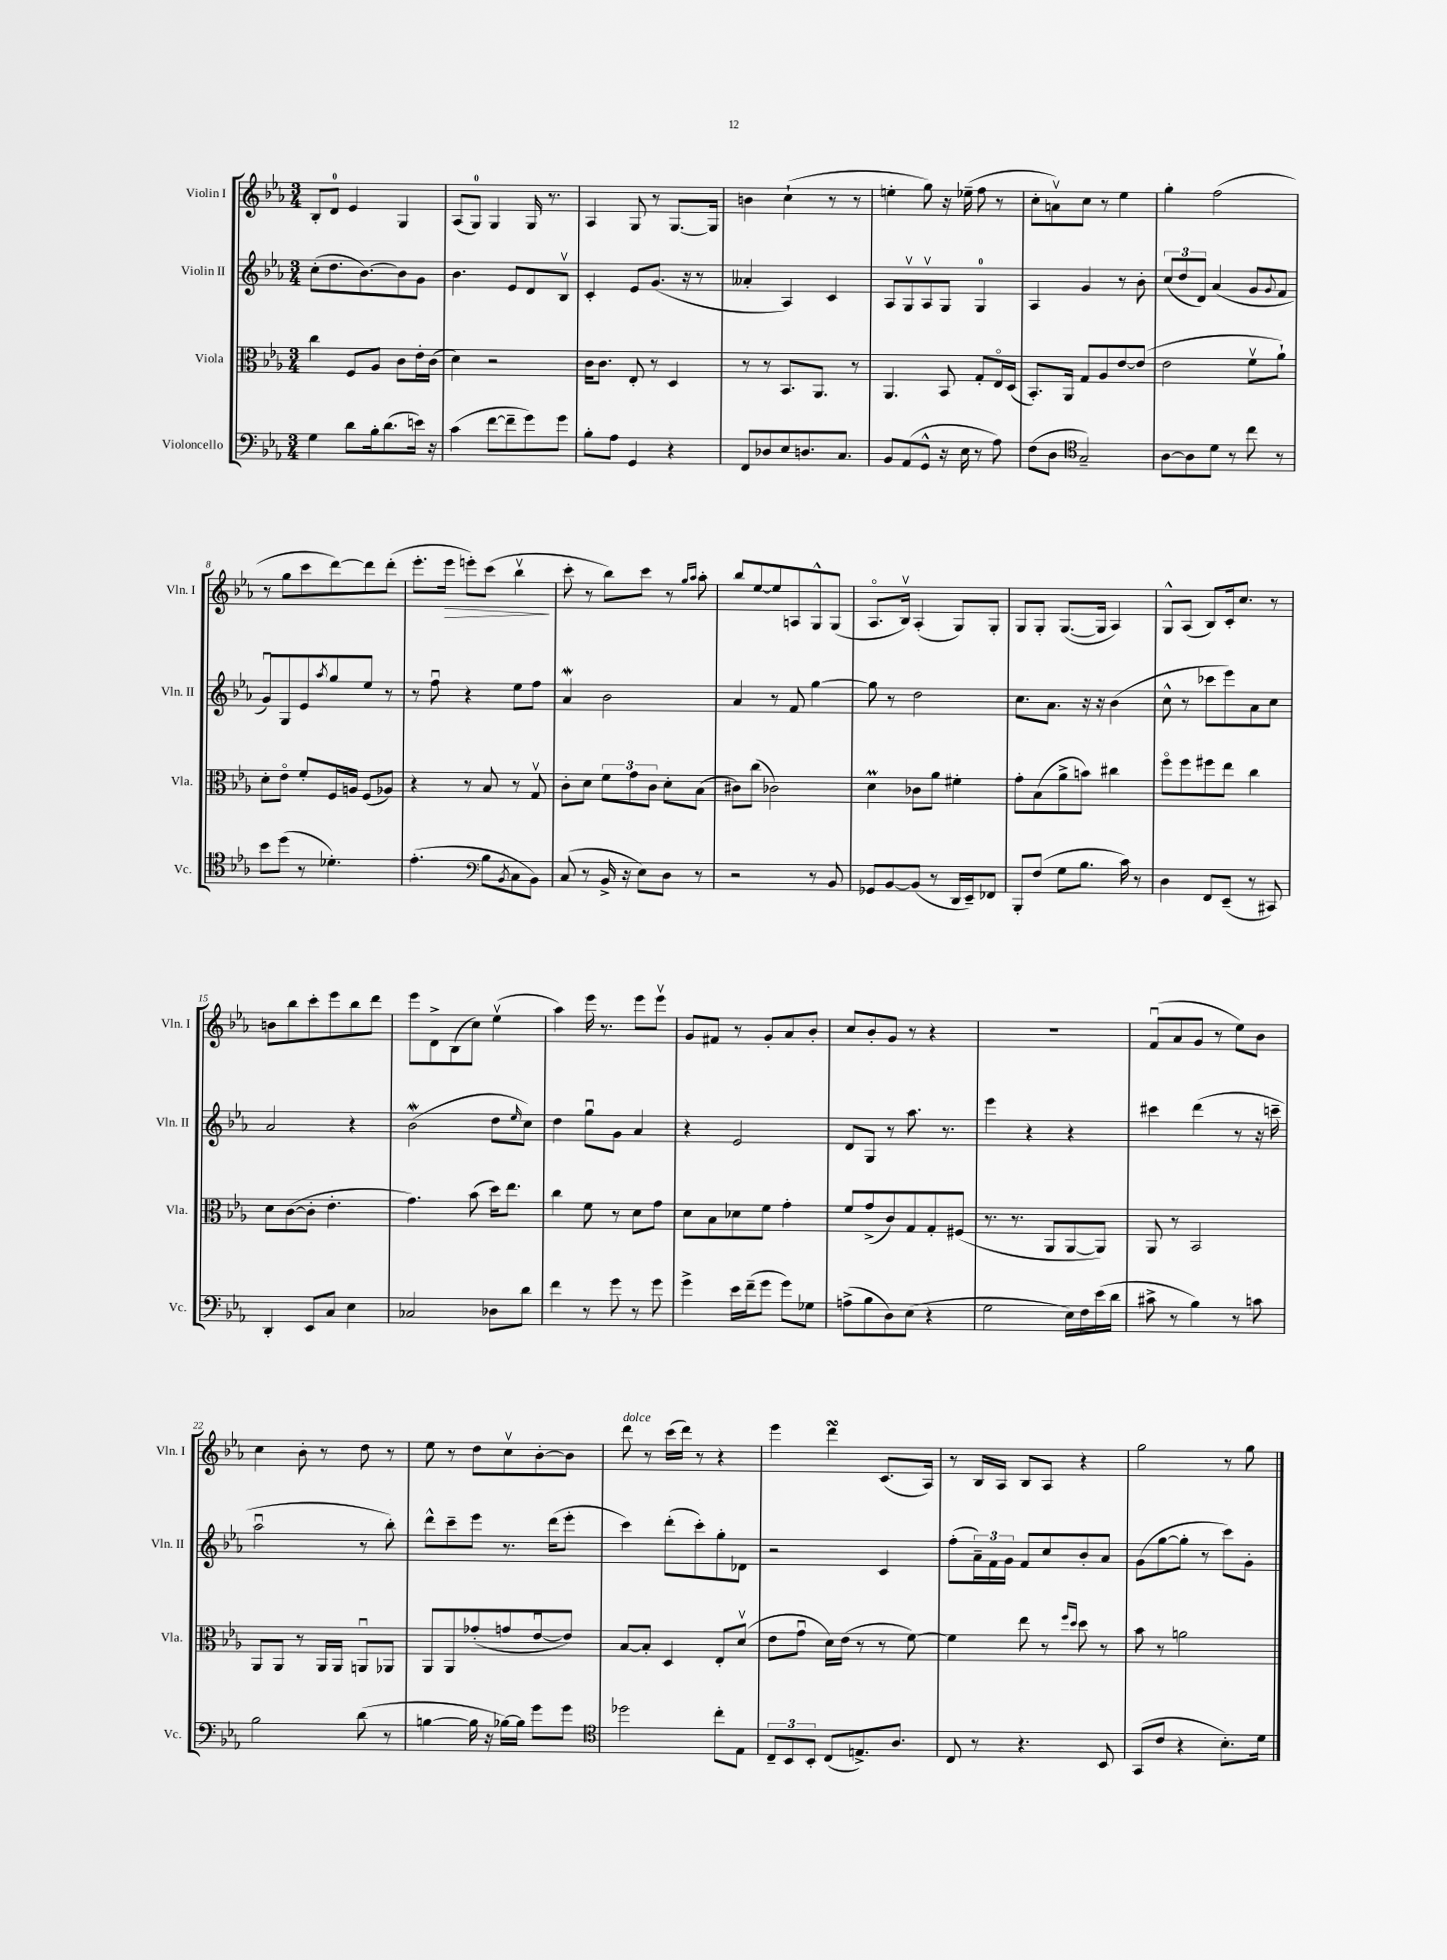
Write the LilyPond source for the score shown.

<<
\new StaffGroup <<
\new Staff = "s0" \with { instrumentName = "Violin I" shortInstrumentName = "Vln. I" } {
    \clef treble \key ees \major \numericTimeSignature \time 3/4
    bes8-. d'8-0 ees'4 g4 |
    aes8( g8-0) g4 g16 r8. |
    aes4 g8 r8 g8.~ g16 |
    b'4 c''4-!( r8 r8 |
    e''4-. g''8) r16 ees''16--( f''8 r8 |
    c''8-. a'8\upbow) c''8 r8 ees''4 |
    g''4-. f''2( |
    r8 g''8 c'''8 d'''8~) d'''8 d'''8-.( |
    ees'''8.-. ees'''16\> e'''8-.) c'''8( bes''4\upbow\! |
    c'''8-. r8 bes''8) c'''8 r8 \grace { g''16 aes''16 } aes''8-. |
    bes''8 ees''8~ ees''8 a8 g8-^ g8( |
    aes8.\flageolet bes16\upbow) aes4-.( g8) g8-. |
    g8 g8-. g8.~( g16 aes4) |
    g8-^ aes8( bes8) c'16-. c''8. r8 |
    b'8 bes''8 c'''8-. ees'''8 bes''8 d'''8 |
    ees'''8 d'8-> bes8( c''8) ees''4\upbow( |
    aes''4) ees'''16 r8. ees'''8 ees'''8\upbow |
    g'8 fis'8 r8 g'8-. aes'8 bes'8-. |
    c''8 bes'8-. g'8 r8 r4 |
    R2. |
    f'8\downbow( aes'8 g'8 r8 ees''8) bes'8 |
    c''4 bes'8-. r8 d''8 r8 |
    ees''8 r8 d''8 c''8\upbow bes'8~-. bes'8 |
    d'''8^\markup { \italic "dolce" } r8 c'''16( d'''16) r8 r4 |
    ees'''4 d'''4\turn c'8.( aes16) |
    r8 bes16 aes16 bes8 aes8 r4 |
    g''2 r8 g''8 \bar "|." |
}
\new Staff = "s1" \with { instrumentName = "Violin II" shortInstrumentName = "Vln. II" } {
    \clef treble \key ees \major \numericTimeSignature \time 3/4
    c''8-.( d''8. bes'8.~) bes'8 g'8 |
    bes'4. ees'8 d'8 bes8\upbow |
    c'4-. ees'8 g'8.( r16 r8 |
    aeses'4-. aes4) c'4 |
    aes8 g8\upbow aes8\upbow g8 g4-0 |
    aes4 g'4 r8 bes'8-. |
    \tuplet 3/2 { c''8( d''8 d'8) } aes'4( g'8 \appoggiatura { g'8 } f'8 |
    g'8\downbow) g8 ees'8 \acciaccatura { aes''8 } g''8 ees''8 r8 |
    r8 f''8\downbow r4 ees''8 f''8 |
    aes'4\mordent bes'2 |
    aes'4 r8 f'8 g''4~ |
    g''8 r8 d''2 |
    c''8. aes'8. r16 r16 bes'4( |
    c''8-^ r8 ces'''8 ees'''8) aes'8 c''8 |
    aes'2 r4 |
    bes'2\mordent( d''8 \grace { ees''16 } c''8) |
    d''4 g''8\downbow g'8 aes'4 |
    r4 ees'2 |
    d'8 g8 r8 aes''8. r8. |
    ees'''4 r4 r4 |
    cis'''4 d'''4( r8 r16 c'''16-- |
    aes''2\downbow r8 bes''8-.) |
    d'''8-^ c'''8-- ees'''8 r8. d'''16( ees'''8-. |
    c'''4) d'''8-.( c'''8-.) g''8-. des'8 |
    r2 c'4 |
    f''8-.( \tuplet 3/2 { aes'16--) f'16 g'16 } f'8 c''8 bes'8-. aes'8 |
    g'8( g''8~ g''8-. r8 c'''8) g'8-. \bar "|." |
}
\new Staff = "s2" \with { instrumentName = "Viola" shortInstrumentName = "Vla." } {
    \clef alto \key ees \major \numericTimeSignature \time 3/4
    c''4 f8 aes8 c'8 ees'16-. c'16( |
    d'4) r2 |
    c'16 c'8. ees8-. r8 d4 |
    r8 r8 bes,8. aes,8. r8 |
    aes,4. bes,8 g8-. ees16\flageolet d16( |
    bes,8.-.) aes,16 g8 aes8 ees'8~ ees'8( |
    ees'2 f'8\upbow aes'8-!) |
    d'8-. ees'8\flageolet f'8-. f16 a16 f8( aes8) |
    r4 r8 bes8 r8 g8\upbow |
    c'8-. d'8 \tuplet 3/2 { f'8 g'8 c'8 } d'8-. bes8( |
    cis'8) c''8( ces'2) |
    d'4\prall ces'8 aes'8 fis'4-. |
    g'8-. bes8( aes'8-> b'8) cis''4 |
    f''8\flageolet f''8 fis''8 ees''8 c''4 |
    d'8 c'8~( c'8-. ees'4.-. |
    g'4.) bes'8( d''16) ees''8. |
    c''4 f'8 r8 d'8 g'8 |
    d'8 bes8 des'8 f'8 g'4-. |
    f'8 g'8->( c'8) g8 g8-. fis8( |
    r8. r8. aes,8 aes,8~ aes,8) |
    aes,8 r8 bes,2 |
    aes,8 aes,8 r8 aes,16 aes,16 a,8\downbow aes,8 |
    aes,8 aes,8 ges'8-.( g'8 ees'8~\downbow ees'8) |
    bes8~ bes8-. d4 ees8-. d'8\upbow( |
    ees'8 g'8\downbow d'16) ees'16( r8 r8 f'8~) |
    f'4 ees''8 r8 \grace { f''16 d''16 } d''8 r8 |
    bes'8 r8 a'2 \bar "|." |
}
\new Staff = "s3" \with { instrumentName = "Violoncello" shortInstrumentName = "Vc." } {
    \clef bass \key ees \major \numericTimeSignature \time 3/4
    g4 d'8 bes16-. d'8.( e'16) r16 |
    c'4( f'8~ f'8-- g'8) g'8 |
    bes8-. aes8 g,4 r4 |
    f,8 des8 ees8 d8. c8. |
    bes,8 aes,8( g,8-^ r16 ees16 r8 aes8) |
    f8( d8 \clef tenor g2--) |
    aes8~ aes8 d'8 r8 c''8 r8 |
    bes'8 d''8( r8 des'4.-.) |
    ees'4.-.( \clef bass bes8 \acciaccatura { bes,8 } c8 bes,8) |
    c8( r8 bes,16-> r16 ees8) d8 r8 |
    r2 r8 bes,8 |
    ges,8 bes,8~ bes,8( r8 d,16 ees,16--) fes,8 |
    bes,,8-. f8( g8 bes8. c'16) r8 |
    d4 f,8 ees,8--( r8 cis,8) |
    d,4-. ees,8 c8 ees4 |
    ces2 des8 d'8 |
    f'4 r8 g'8 r8 g'8 |
    g'4-> ees'16 f'16--( g'8 g'8) ges8 |
    a8->( bes8 d8) ees8( r4 |
    g2 ees16) f16 ees'16( d'16 |
    cis'8-> r8 bes4) r8 c'8 |
    bes2 d'8( r8 |
    b4~ b16 r16 bes16~) bes16 g'8 g'8 |
    \clef tenor des''2 c''8-. ees8 |
    \tuplet 3/2 { c8-- bes,8 bes,8-. } c8( e8.->) aes8. |
    c8 r8 r4. bes,8 |
    g,8( c'8 r4 bes8.-.) d'16 \bar "|." |
}
>>
>>
